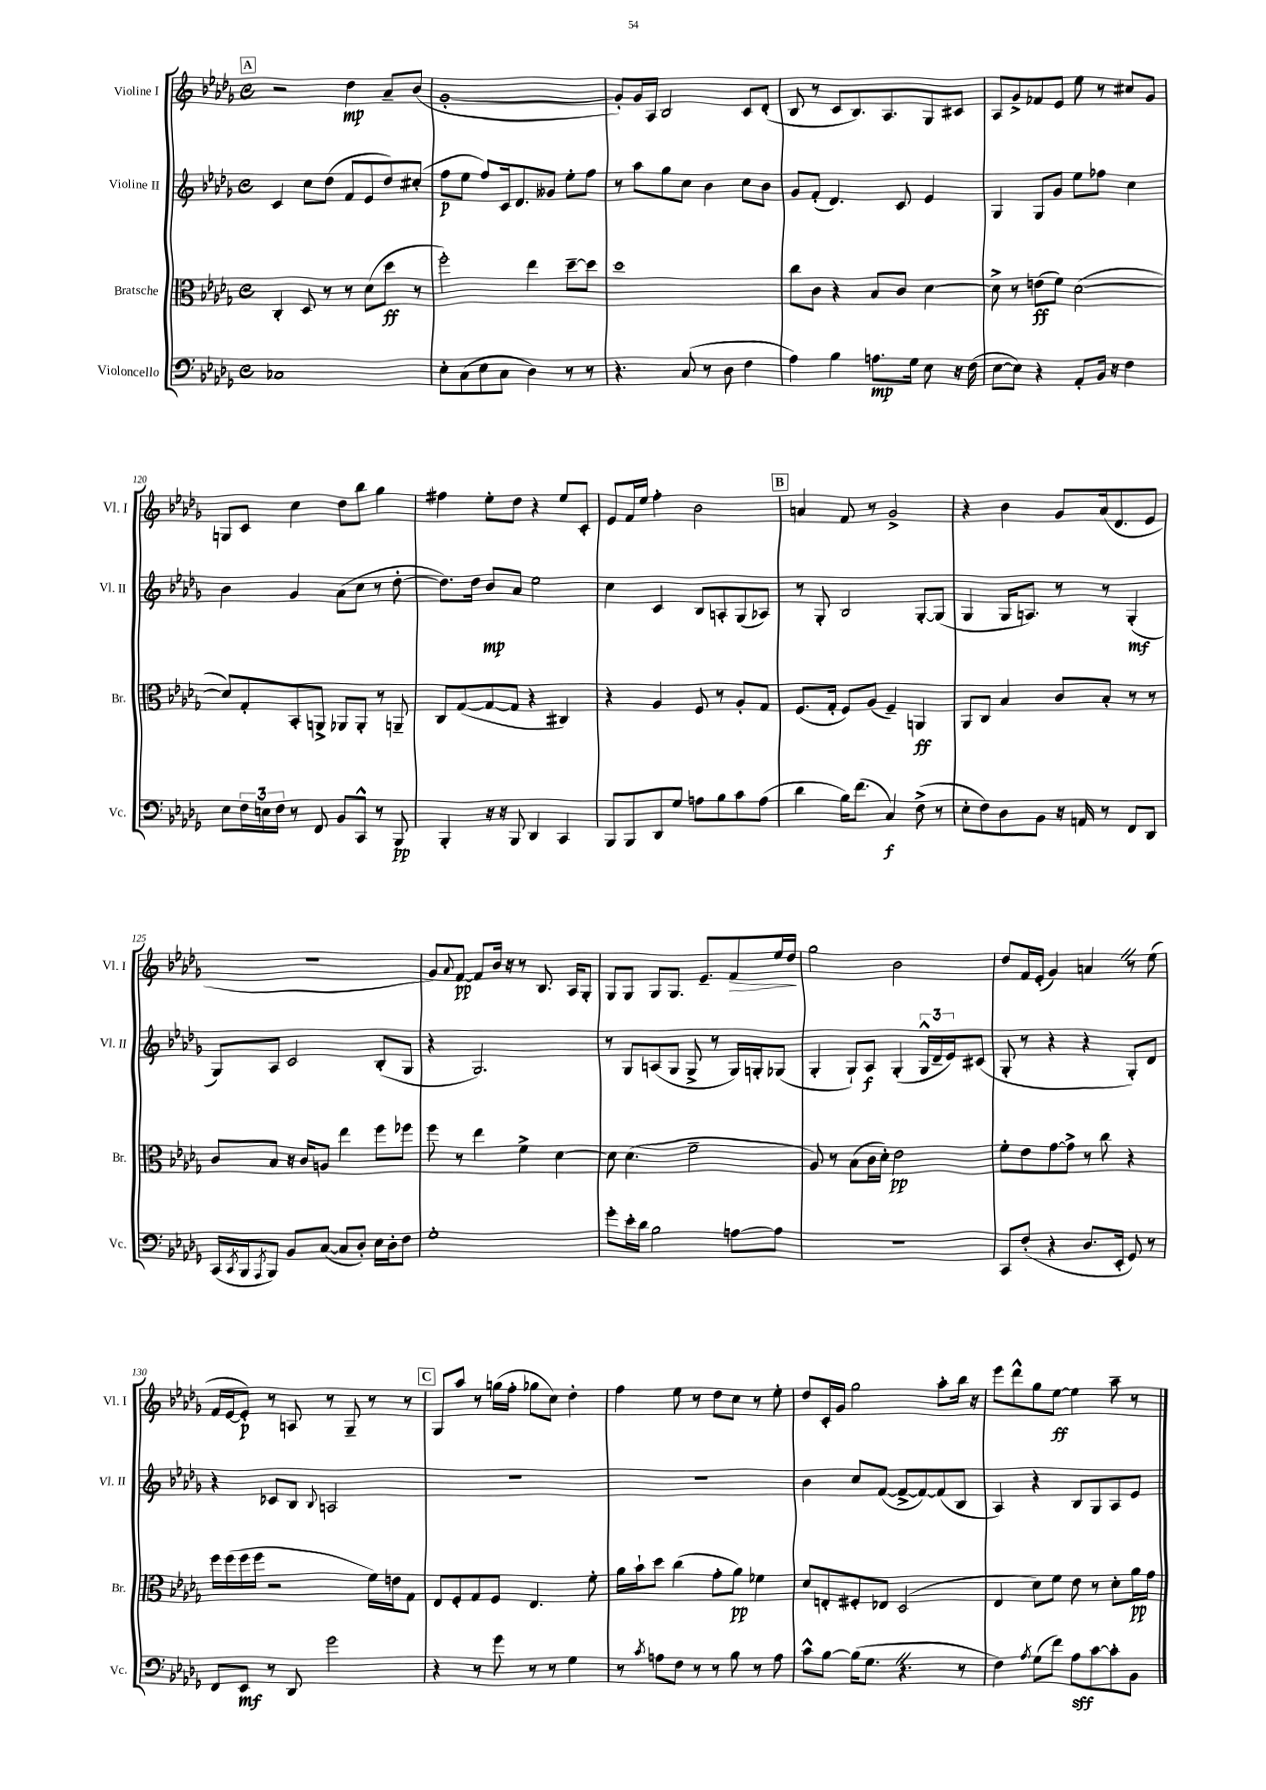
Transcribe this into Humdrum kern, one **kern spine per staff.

**kern	**kern	**kern	**kern
*staff4	*staff3	*staff2	*staff1
*clefF4	*clefC3	*clefG2	*clefG2
*k[b-e-a-d-g-]	*k[b-e-a-d-g-]	*k[b-e-a-d-g-]	*k[b-e-a-d-g-]
*M4/4	*M4/4	*M4/4	*M4/4
*met(c)	*met(c)	*met(c)	*met(c)
1C-	4C'	4c	2r
.	8D-	8cc	.
.	8r	(8dd-	.
.	8r	8f	4dd-
.	(8d-	8e-	.
.	8dd-	8dd-)	8a-~
.	8r	(8cc#'	(8b-
=	=	=	=
8E-'	2ff')	8ff	[1g-'
(8C	.	8ee-	.
8E-	.	8ff)	.
8C	.	16c	.
.	.	8.d-	.
4D-)	4ee-	.	.
.	.	8g--	.
8r	[8dd-~	8ee-'	.
8r	8dd-]	8ff	.
=	=	=	=
4.r	1dd-	8r	8g-'])
.	.	8aa-	16g-
.	.	.	16A-
.	.	8gg-	2B-
(8C	.	8cc	.
8r	.	4b-	.
8D-	.	.	.
4F	.	8cc	8c
.	.	8b-	(8d-'
=	=	=	=
4A-)	8cc	8g-	8B-
.	8c	(8f'	8r
4B-	4r	4.d-)	8c
.	.	.	8.B-)
8.A	8B-	.	.
.	.	.	8.A-
.	8c	8c	.
16G-	.	.	.
8E-	[4d-	4e-	8G-
16r	.	.	8c#
(16F	.	.	.
=	=	=	=
[8E-	8d-^]	4G-	8A-
8E-])	8r	.	8g-^
4r	(8e	8G-	8f-
.	8f)	8g-	8e-
8AA-'	([2d-	8ee-	8ee-
16BB-	.	8ff-	8r
16r	.	.	.
4F	.	4cc	8cc#
.	.	.	8g-
=	=	=	=
8E-	8d-])	4b-	8G
24F	8G-'	.	8c
24E	.	.	.
24F	.	.	.
8r	8BB-'	4g-	4cc
8FF	8AA^	.	.
8BB-	8AA-	(8a-	8dd-
8CC^^	8AA-'	8cc	8bb-
8r	8r	8r	4gg-
8BBB-	8AA~	[8dd-'	.
=	=	=	=
4BBB-'	8C	8.dd-])	4ff#
.	([8G-	.	.
.	.	16dd-	.
16r	8G-_	8b-	8ee-'
16r	.	.	.
8BBB-	8G-]	8a-	8dd-
4DD-	4r	2ee-	4r
4CC	4C#)	.	8ee-
.	.	.	8c'
=	=	=	=
8BBB-	4r	4cc	8e-
8BBB-	.	.	16f
.	.	.	16ee-
8DD-	4A-	4c	4ff'
8G-	.	.	.
8A	8F	8B-	2b-
8B-	8r	8A'	.
8c	8A-'	(8G-	.
(8A	8G-	8A-)	.
=	=	=	=
4d-	(8.F	8r	4a
.	.	8G-'	.
.	16G-'	.	.
16B-)	8F)	2B-	8f
(8.f	.	.	.
.	(8A-	.	8r
4C)	4F~)	.	2g-^
(8F^	4AA	[8G-'	.
8r	.	(8G-]	.
=	=	=	=
8E-'	8AA-	4G-	4r
8F)	8C	.	.
8D-	4B-	16G-	4b-
.	.	8.A)	.
8BB-	.	.	.
16r	8c	8r	8g-
16AA	.	.	.
8r	8B-'	8r	(16a-
.	.	.	8.d-
8FF	8r	(4G-'	.
8DD-	8r	.	8e-
=	=	=	=
(16CC	8c	8G-)	1r
8qCC	.	.	.
16BBB-	.	.	.
8qAAA-	.	.	.
8BBB-)	8B-	8A-	.
8BB-	16r	2c	.
.	16c	.	.
([8C	8A	.	.
8C]	4ee-	.	.
8D-')	.	.	.
16E-	8ff	(8B-'	.
16D-'	.	.	.
8F	8ff-	8G-	.
=	=	=	=
1G-'	8ff	4r	8g-)
.	.	.	8qqa-
.	8r	.	[8f
.	4ee-	2.G-)	8f]
.	.	.	16b-
.	.	.	16r
.	4f^	.	8r
.	.	.	8.B-
.	[4d-	.	.
.	.	.	16A-
.	.	.	8G-'
=	=	=	=
8g-'	8d-]	8r	8G-
16e-'	(4.d-	8G-	8G-
16d-	.	.	.
2B-	.	(8A	8G-
.	.	8G-	8.G-
.	2f~	8G-^	.
.	.	.	8.e-~
.	.	8r	.
[8A	.	16G-)	8f
.	.	16G'	.
8A]	.	(8G-	16ee-
.	.	.	16dd-
=	=	=	=
1r	8A-)	4G-'	2gg-
.	8r	.	.
.	(8B-	8G-`)	.
.	16c	8A-	.
.	16d-')	.	.
.	2e-	(4G-'	2b-
.	.	24G-^^	.
.	.	24d-~	.
.	.	24e-)	.
.	.	(8c#	.
=	=	=	=
8CC	8f'	8G-'	8dd-
(8F'	8e-	8r	16f
.	.	.	(16e-'
4r	[8g-	4r	4g-)
.	8g-^]	.	.
8.D-	8r	4r	4a
.	8cc	.	.
16EE-'	.	.	.
8GG-)	4r	8G-')	8r
8r	.	8d-	(8ee-
=	=	=	=
8FF	16ff	4r	16f
.	(16ff	.	[16e-
8EE-	16ff	.	8e-'])
.	16ff	.	.
8r	2r	8c-	8r
8DD-	.	8B-	8A
.	.	8qqB-	.
2g-	.	2A	8r
.	.	.	8G-~
.	16f)	.	8r
.	16e	.	.
.	8G-	.	8r
=	=	=	=
4r	8E-	1r	8G-
.	8F'	.	8aa-
8r	8G-	.	8r
8g-	8F	.	(16gg
.	.	.	16ff'
8r	4.E-	.	8gg-
8r	.	.	8cc)
4G-	.	.	4dd-'
.	8f'	.	.
=	=	=	=
8r	16a-	1r	4ff
.	16b-`	.	.
8qc	.	.	.
8A	8dd-	.	.
8F	(4cc	.	8ee-
8r	.	.	8r
8r	8g-'	.	8dd-
8B-	8a-)	.	8cc
8r	4f-	.	8r
8A	.	.	8ee-'
=	=	=	=
8c^^	8d-	4b-	8dd-
[8B-	8E'	.	16c'
.	.	.	16g-
(16B-]	8F#'	8cc	2gg-
8.G-	.	.	.
.	8E-	([8f	.
4.r	(2D-	8f^_	.
.	.	8f_)	.
.	.	(8f]	8aa-'
8r	.	8B-	16bb-
.	.	.	16r
=	=	=	=
4F)	4E-	4A-)	8eee-
.	.	.	8ddd-^^
8qA-	.	.	.
(8G-	8d-)	4r	8gg-
8f)	8f	.	[8ee-
8A-	8e-	8B-	4ee-]
[8c	8r	8G-	.
8c']	8d-'	8A-	8aa-~
8BB-	16a-	8e-	8r
.	16g-	.	.
==	==	==	==
*-	*-	*-	*-
